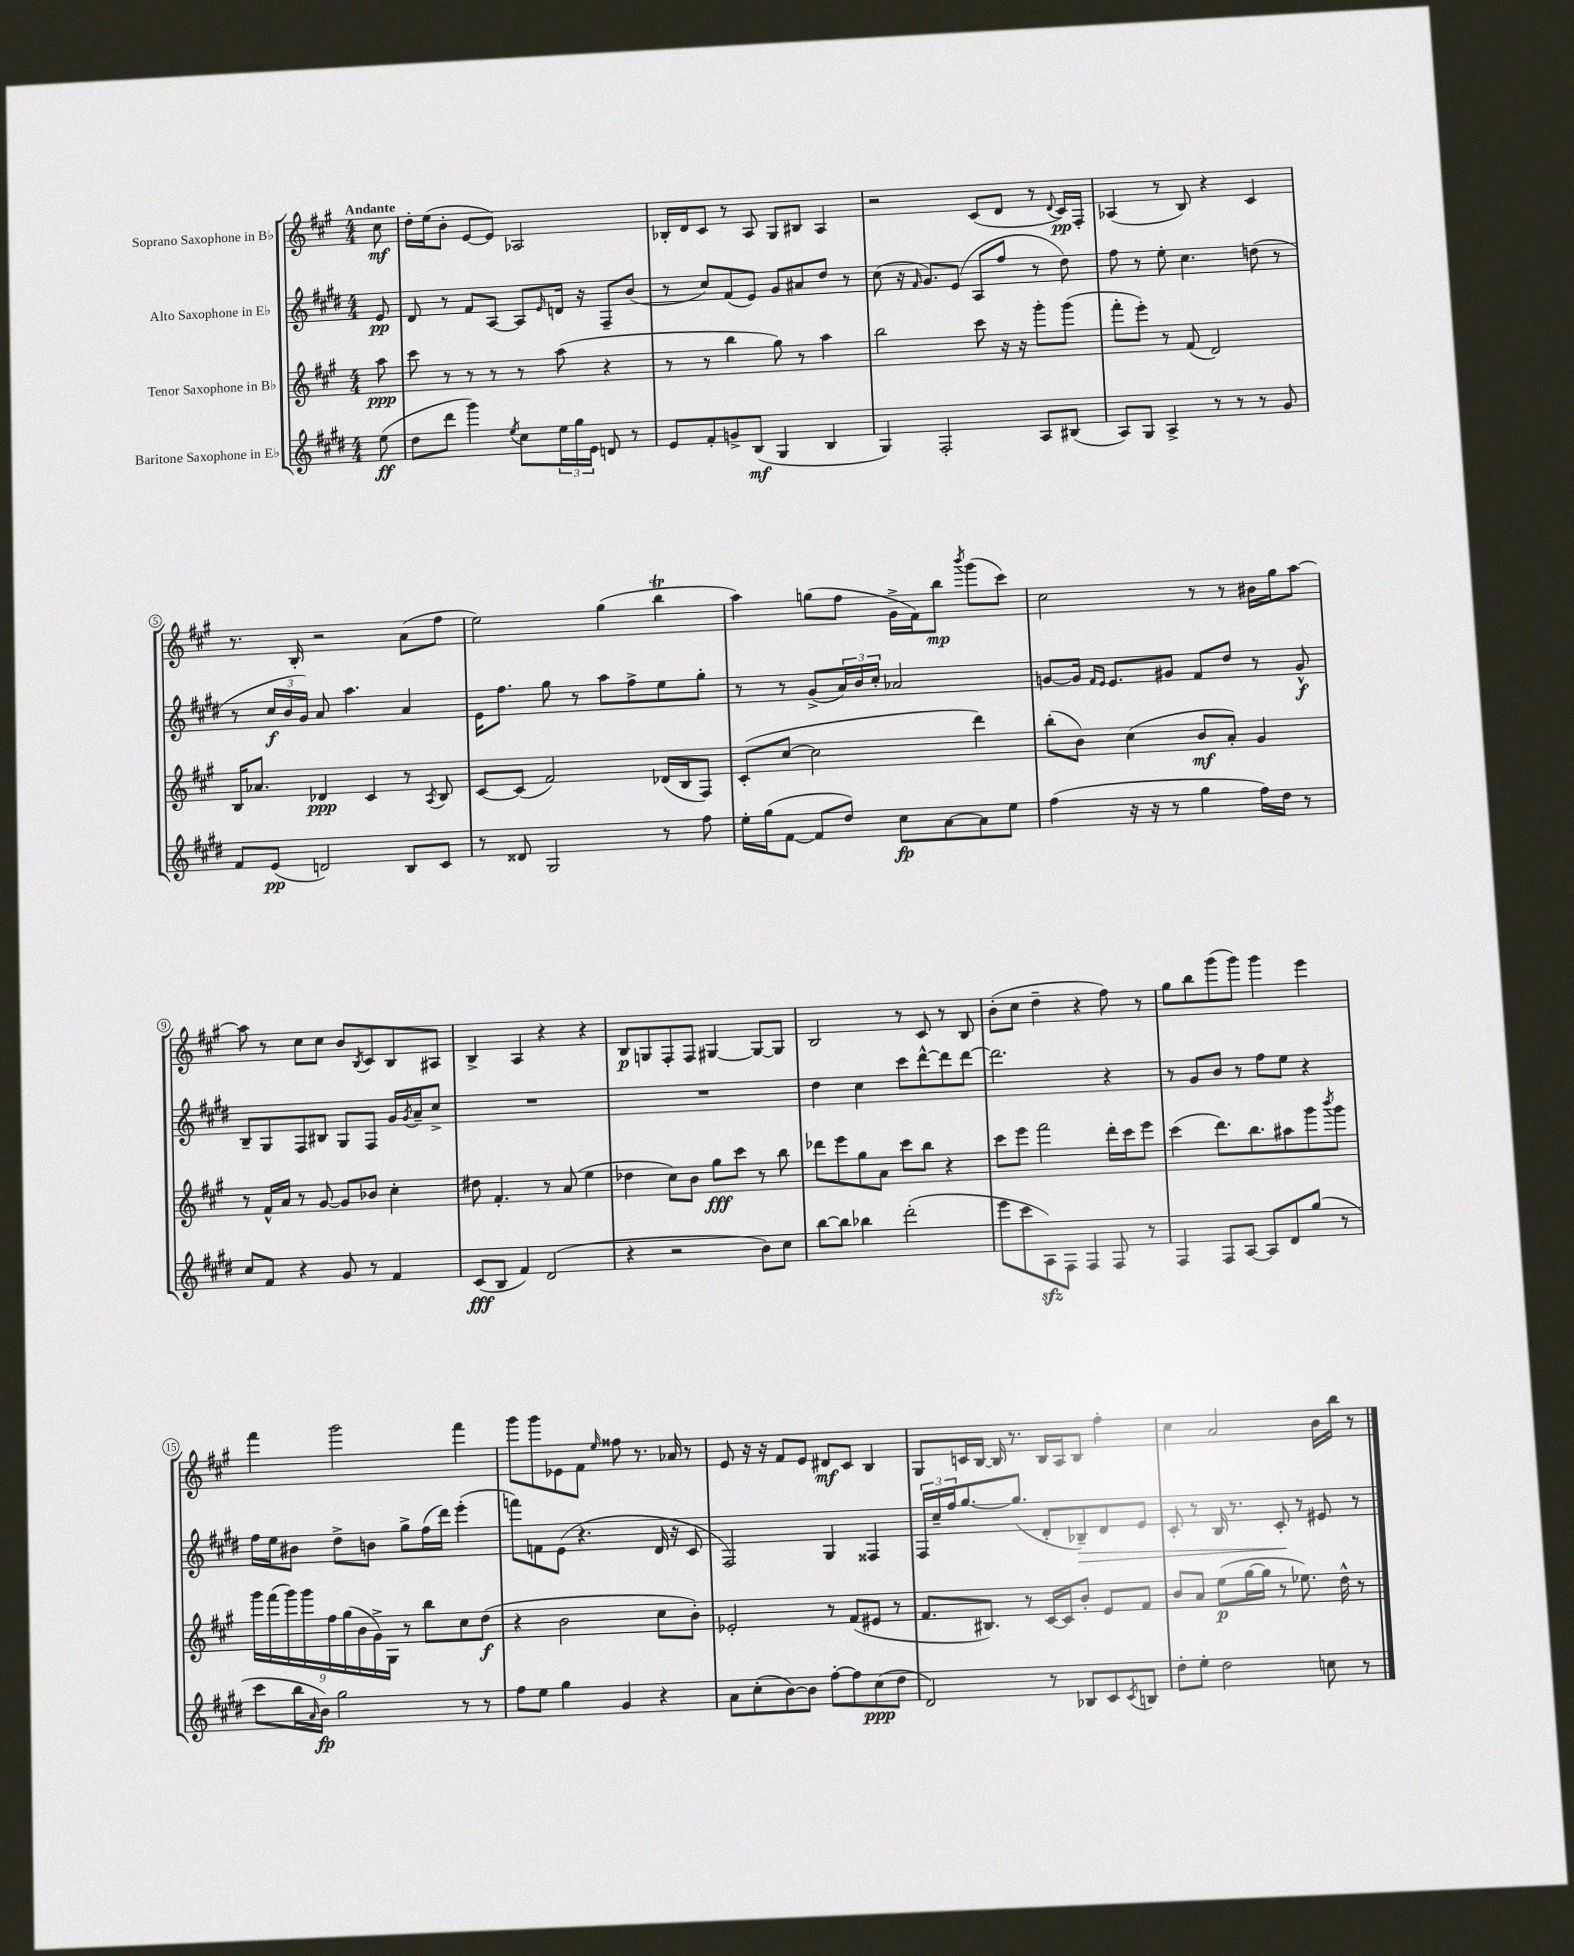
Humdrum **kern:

**kern	**dynam	**kern	**dynam	**kern	**dynam	**kern	**dynam
*part4	*part4	*part3	*part3	*part2	*part2	*part1	*part1
*staff4	*staff4	*staff3	*staff3	*staff2	*staff2	*staff1	*staff1
*I"Baritone Saxophone in E♭	*	*I"Tenor Saxophone in B♭	*	*I"Alto Saxophone in E♭	*	*I"Soprano Saxophone in B♭	*
*clefG2	*	*clefG2	*	*clefG2	*	*clefG2	*
*k[f#c#g#d#]	*	*k[f#c#g#]	*	*k[f#c#g#d#]	*	*k[f#c#g#]	*
*M4/4	*	*M4/4	*	*M4/4	*	*M4/4	*
=	=	=	=	=	=	=	=
!	!	!	!	!	!	!LO:TX:a:B:t=Andante	!
(8ee\	ff	8aa\	ppp	8e/	pp	8cc#\	mf
=1	=1	=1	=1	=1	=1	=1	=1
8dd#\L	.	8ccc#\	.	8d#/	.	16dd'\LL	.
.	.	.	.	.	.	(16ee\J	.
8ddd#\J	.	8r	.	8r	.	8b'\J	.
4ggg#\)	.	8r	.	8f#/L	.	[8e/L	.
.	.	8r	.	[8A/J	.	8e/J])	.
8qee/	.	.	.	.	.	.	.
8cc#\L	.	8r	.	8A/L]	.	2A-X/	.
.	.	.	.	16qqe/	.	.	.
24ee\L	.	(8aa\	.	16dn/Jk	.	.	.
24gg#\	.	.	.	.	.	.	.
.	.	.	.	16r	.	.	.
24e\JJ	.	.	.	.	.	.	.
8dn/	.	4r	.	8F#~/L	.	.	.
8r	.	.	.	(8b/J	.	.	.
=2	=2	=2	=2	=2	=2	=2	=2
8e/L	.	8r	.	8r	.	16B-X'/LL	.
.	.	.	.	.	.	16d/J	.
8f#'/	.	8r	.	8cc#/L)	.	8c#/J	.
8gn^/	.	4bb\	.	(8f#/	.	8r	.
(8B/J	mf	.	.	8e/J)	.	8A/	.
4G#/	.	8gg#\)	.	8g#/L	.	8G#/L	.
.	.	8r	.	8a#X/	.	8B#X/J	.
4B/	.	4aa\	.	8dd#/J	.	4A/	.
.	.	.	.	8r	.	.	.
=3	=3	=3	=3	=3	=3	=3	=3
4G#/)	.	2bb\	.	(8cc#\	.	2r	.
.	.	.	.	16r	.	.	.
.	.	.	.	16qqf#/	.	.	.
.	.	.	.	8.g#/L)	.	.	.
2F#'/	.	.	.	.	.	.	.
.	.	.	.	(8e/J	.	.	.
.	.	8ccc#\	.	8A/L	.	(8c#/L	.
.	.	16r	.	8ff#/J	.	8d/J	.
.	.	16r	.	.	.	.	.
8A/L	.	8ggg#'\L	.	8r	.	8r	.
.	.	.	.	.	.	8qqd/	.
(8B#X/J	.	(8ggg#\J	.	8dd#\)	.	16c#/LL)	pp
.	.	.	.	.	.	16F#'/JJ	.
=4	=4	=4	=4	=4	=4	=4	=4
8A/L)	.	8fff#'\L	.	8ff#\	.	(4A-X/	.
8G#/J	.	8eee'\J)	.	8r	.	.	.
4A^/	.	8r	.	8ee'\	.	8r	.
.	.	(8f#/	.	4.cc#\	.	8B/)	.
8r	.	2d/)	.	.	.	4r	.
8r	.	.	.	.	.	.	.
8r	.	.	.	(8ddn\	.	4c#/	.
8g#/	.	.	.	8r	.	.	.
!!LO:LB:g=z
=5	=5	=5	=5	=5	=5	=5	=5
8f#/L	.	16B/KL	.	8r	.	8.r	.
.	.	8.a-X/J	.	.	.	.	.
(8e/J	pp	.	.	24cc#/LL	f	.	.
.	.	.	.	24b/	.	.	.
.	.	.	.	.	.	16B'/	.
.	.	.	.	24g#/JJ)	.	.	.
2dn/)	.	4d-X/	ppp	8a/	.	2r	.
.	.	.	.	4.aa\	.	.	.
.	.	4c#/	.	.	.	.	.
8B/L	.	8r	.	4a/	.	(8a\L	.
.	.	8qA/	.	.	.	.	.
8c#/J	.	8B/	.	.	.	8ff#\J	.
=6	=6	=6	=6	=6	=6	=6	=6
8r	.	[8c#/L	.	16e\KL	.	2ee\)	.
.	.	.	.	8.ff#\J	.	.	.
8d##X/	.	(8c#/J]	.	.	.	.	.
2G#/	.	2f#/)	.	8gg#\	.	.	.
.	.	.	.	8r	.	.	.
.	.	.	.	8aa\L	.	(4gg#\	.
.	.	.	.	8ff#^\	.	.	.
8r	.	(16d-X/LL	.	8ee\	.	4bbT\	.
.	.	16B/J	.	.	.	.	.
8ff#\	.	8F#/J)	.	8gg#'\J	.	.	.
=7	=7	=7	=7	=7	=7	=7	=7
16ee'\LL	.	(8c#'/L	.	8r	.	4aa\)	.
(16gg#\J	.	.	.	.	.	.	.
[8f#\J	.	[8cc#/J	.	8r	.	.	.
8f#/L]	.	2cc#\]	.	(8g#^/L	.	(8ggn\L	.
8dd#/J)	.	.	.	24a/L)	.	8ff#\J	.
.	.	.	.	24b/	.	.	.
.	.	.	.	24cc#'/JJ	.	.	.
8cc#\L	fp	.	.	2a-X/	.	16g#^\LL	.
.	.	.	.	.	.	16f#\J)	.
[8a\	.	.	.	.	.	8bb\J	mp
.	.	.	.	.	.	8qbbb/	.
8a\]	.	4ddd\)	.	.	.	(8ggg#\L	.
8ee\J	.	.	.	.	.	8ccc#\J)	.
=8	=8	=8	=8	=8	=8	=8	=8
(4ff#\	.	(8bb'\L	.	[8gn/L	.	2cc#\	.
.	.	8b\J)	.	16g/Jk]	.	.	.
.	.	.	.	16qqf#/LL	.	.	.
.	.	.	.	16qqe/JJ	.	.	.
.	.	.	.	8.e/L	.	.	.
16r	.	(4cc#\	.	.	.	.	.
16r	.	.	.	.	.	.	.
8r	.	.	.	8g#X/J	.	.	.
4gg#\	.	8b/L	mf	8f#/L	.	8r	.
.	.	8a'/J)	.	8dd#/J	.	8r	.
16ff#\LL)	.	4g#/	.	8r	.	16b#X\LL	.
16dd#\JJ	.	.	.	.	.	16gg#\J	.
8r	.	.	.	8g#^^/	f	[8aa\J	.
!!LO:LB:g=z
=9	=9	=9	=9	=9	=9	=9	=9
8cc#/L	.	8r	.	8B~/L	.	8aa\]	.
8f#/J	.	16f#^^/LL	.	8G#/	.	8r	.
.	.	16a/JJ	.	.	.	.	.
4r	.	8r	.	8F#/	.	8cc#\L	.
.	.	[8g#/	.	8B#X/J	.	8cc#\J	.
8g#/	.	8g#/L]	.	8G#/L	.	8b/L	.
.	.	.	.	.	.	8qB/	.
8r	.	8b-X/J	.	8F#/J	.	8c#/	.
4f#/	.	4cc#'\	.	16g#/LL	.	8B/	.
.	.	.	.	8qg#/	.	.	.
.	.	.	.	16a~/J	.	.	.
.	.	.	.	8cc#^/J	.	8A#X/J	.
=10	=10	=10	=10	=10	=10	=10	=10
(8c#/L	fff	8dd#X\	.	1r	.	4B^/	.
8B/J	.	4.f#'/	.	.	.	.	.
4f#/)	.	.	.	.	.	4A/	.
(2d#/	.	8r	.	.	.	4r	.
.	.	(8a/	.	.	.	.	.
.	.	4ee\	.	.	.	4r	.
=11	=11	=11	=11	=11	=11	=11	=11
4r	.	4dd-X\	.	1r	.	8B/L	p
.	.	.	.	.	.	8Gn/	.
2r	.	8cc#\L)	.	.	.	8F#'/	.
.	.	8b\J	.	.	.	8F#/J	.
.	.	8gg#\L	fff	.	.	[4G#X/	.
.	.	8ccc#\J	.	.	.	.	.
8b\L)	.	8r	.	.	.	8G#/L_	.
8cc#\J	.	8bb\	.	.	.	8G#/J]	.
=12	=12	=12	=12	=12	=12	=12	=12
[8bb\L	.	8ddd-X\L	.	4dd#\	.	2B/	.
8bb\J]	.	8eee\	.	.	.	.	.
4bb-X\	.	8gg#\	.	4cc#\	.	.	.
.	.	8a\J	.	.	.	.	.
(2ddd#'\	.	8ccc#\L	.	8ccc#\L	.	8r	.
.	.	8bb\J	.	[8ddd#^^\	.	8c#/	.
.	.	4r	.	8ddd#\]	.	8r	.
.	.	.	.	[8ddd#\J	.	8B/	.
=13	=13	=13	=13	=13	=13	=13	=13
8eee\L	.	8ccc#\L	.	2.ddd#\]	.	(8b'\L	.
8ccc#\	.	8eee\J	.	.	.	8cc#\J	.
8Azz\)	.	2fff#\	.	.	.	4dd~\	.
8F#\J	.	.	.	.	.	.	.
4F#/	.	.	.	.	.	4r	.
8F#/	.	16ddd'\LL	.	4r	.	8ff#\)	.
.	.	16ccc#\J	.	.	.	.	.
8r	.	8eee\J	.	.	.	8r	.
=14	=14	=14	=14	=14	=14	=14	=14
4F#/	.	(4ccc#\	.	8r	.	8gg#\L	.
.	.	.	.	8g#/L	.	8bb\	.
8F#/L	.	8.ddd\L)	.	8b/J	.	(8ggg#\	.
[8A/J	.	.	.	8r	.	8ggg#\J)	.
.	.	8.bb\	.	.	.	.	.
8A/L]	.	.	.	8ff#\L	.	4ggg#\	.
8d#/	.	8aa#X\	.	8ee\J	.	.	.
(8gg#/J	.	8ggg#\	.	4r	.	4eee\	.
.	.	8qbbb/	.	.	.	.	.
8r	.	8ggg#\J	.	.	.	.	.
!!LO:LB:g=z
=15	=15	=15	=15	=15	=15	=15	=15
8ccc#\L	.	18ggg#\LL	.	16ff#\LL	.	4fff#\	.
.	.	(18fff#\	.	.	.	.	.
.	.	.	.	16ee\J	.	.	.
.	.	18ggg#\)	.	.	.	.	.
16bb\L	.	.	.	8b#X\J	.	.	.
.	.	18ggg#\	.	.	.	.	.
16qqa/	.	.	.	.	.	.	.
16b\JJ)	fp	.	.	.	.	.	.
.	.	18ff#\	.	.	.	.	.
2gg#\	.	.	.	8dd#^\L	.	2ggg#\	.
.	.	(18gg#\	.	.	.	.	.
.	.	18b\	.	.	.	.	.
.	.	.	.	8bn\J	.	.	.
.	.	18g#^\)	.	.	.	.	.
.	.	18G#\JJ	.	.	.	.	.
.	.	8r	.	8gg#^\L	.	.	.
.	.	8bb\L	.	(16ff#\L	.	.	.
.	.	.	.	16ddd#\JJ)	.	.	.
8r	.	8cc#\	.	(4eee'\	.	4fff#\	.
8r	.	(8dd\J	f	.	.	.	.
=16	=16	=16	=16	=16	=16	=16	=16
8ff#\L	.	4r	.	8fffn\L)	.	8ggg#\L	.
8ee\J	.	.	.	8fn\	.	8ggg#\	.
4gg#\	.	2b\	.	(8e\J	.	8e-X\	.
.	.	.	.	4.r	.	8f#\J	.
.	.	.	.	.	.	16qqee/	.
4g#/	.	.	.	.	.	8ff##X\	.
.	.	.	.	.	.	8.r	.
4r	.	8cc#\L	.	16d#/	.	.	.
.	.	.	.	16r	.	16a-X/	.
.	.	8b'\J)	.	8c#/	.	8r	.
=17	=17	=17	=17	=17	=17	=17	=17
8a\L	.	2e-X'/	.	2F#/)	.	8e/	.
(8cc#'\	.	.	.	.	.	16r	.
.	.	.	.	.	.	16r	.
[8b\)	.	.	.	.	.	8f#/L	.
8b\J]	.	.	.	.	.	8e/J	.
[8ff#'\L	.	8r	.	4G#/	.	8d#X/L	mf
8ff#\]	.	(8f#/L	.	.	.	8c#/J	.
(8cc#\	ppp	8e#X/J	.	4F##X/	.	4B/	.
8dd#\J	.	8r	.	.	.	.	.
=18	=18	=18	=18	=18	=18	=18	=18
2d#/)	.	8.f#/L	.	24F#/LL	.	8G#/L	.
.	.	.	.	24cc#~/	.	.	.
.	.	.	.	24ff#/J	.	.	.
.	.	.	.	[8.gg#/	.	16cn/L	.
.	.	8.B#X/J)	.	.	.	[16B/JJ	.
.	.	.	.	.	.	16B/]	.
.	.	.	.	(8.gg#/J]	.	8.r	.
.	.	8r	.	.	.	.	.
8r	.	[16c#/LL	.	8d#'/L	.	16B/LL	.
.	.	16c#/J]	.	.	.	16A/J	.
!	!	!	!	!	!LO:HP:b	!	!
8B-X/L	.	8b'/J	.	8B-X~/)	>	8B/J	.
8c#/	.	8e/L	.	8d#/	.	4ff#'\	.
8qc#/	.	.	.	.	.	.	.
8Bn/J	.	8f#/J	.	8e/J	.	.	.
=19	=19	=19	=19	=19	=19	=19	=19
8dd#'\L	.	8b/L	.	8c#'/	.	4cc#\	.
8ee'\J	.	8a/J	.	8r	.	.	.
2dd#\	.	(8ee\L	p	16B/	.	2a/	.
.	.	.	.	8.r	.	.	.
.	.	[16gg#\L	.	.	.	.	.
.	.	16gg#\JJ]	.	.	.	.	.
.	.	8r	.	8c#'/	.	.	.
.	.	8.ee-X\)	.	8r	]	.	.
8ccn\	.	.	.	8e#X/	.	16b\LL	.
.	.	16dd^^\	.	.	.	16bb\JJ	.
8r	.	8r	.	8r	.	8r	.
==	==	==	==	==	==	==	==
*-	*-	*-	*-	*-	*-	*-	*-
